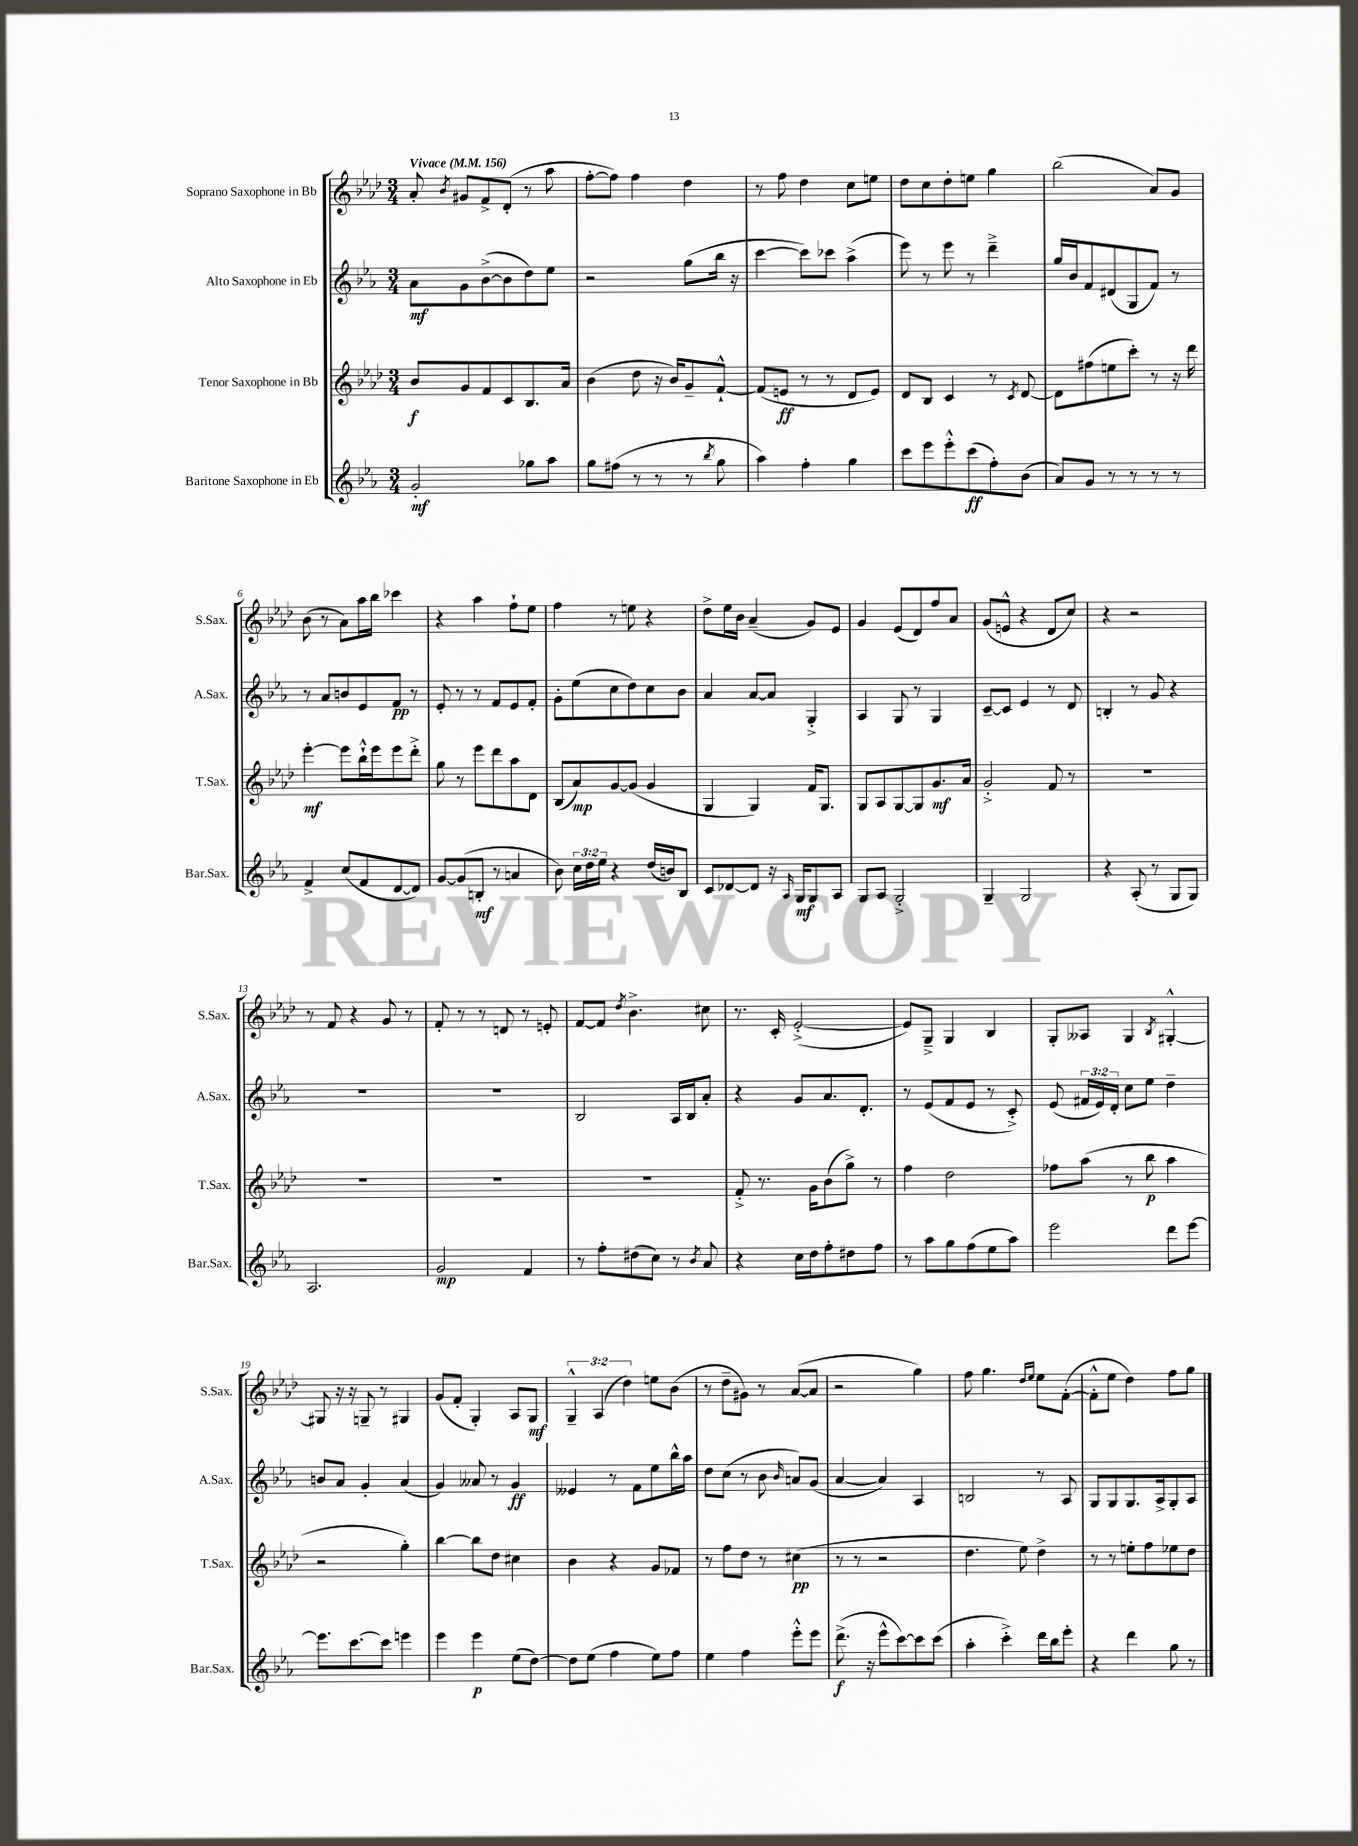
<<
\new StaffGroup <<
\new Staff = "s0" \with { instrumentName = "Soprano Saxophone in Bb" shortInstrumentName = "S.Sax." } {
    \clef treble \key aes \major \numericTimeSignature \time 3/4 \override Staff.TupletNumber.text = #tuplet-number::calc-fraction-text \tempo "Vivace" 4 = 156
    \autoBeamOff aes'8-. \acciaccatura { bes'8 } gis'8[ f'8-> des'8]-.( r8 aes''8 |
    f''8[~-. f''8]) f''4 des''4 |
    r8 f''8 des''4 c''8[ e''8] |
    des''8[ c''8 des''8-. e''8] g''4 |
    bes''2( aes'8[) g'8] |
    bes'8( r8 aes'8[) aes''16 bes''16] ces'''4 |
    r4 aes''4 f''8[-! ees''8] |
    f''4 r8 e''8 r4 |
    des''8[-> ees''16 bes'16] aes'4--( g'8[) ees'8] |
    g'4 ees'8[( des'8) f''8 aes'8] |
    g'8[( e'8]-^ r4 des'8[ c''8]) |
    r4 r2 |
    r8 f'8 r4 g'8 r8 |
    f'8-. r8 r8 d'8 r8 e'8-. |
    f'8[~ f'8] \acciaccatura { des''8 } bes'4.-> cis''8 |
    r8. c'16-. ees'2~-.->( |
    ees'8[) g8]---> g4 bes4 |
    g8[-. aeses8] g4 \acciaccatura { bes8 } gis4~-.-^ |
    gis8 r16 r16 g8-- r8 gis4 |
    g'8[( f'8]-. g4-.) aes8[ g8]\mf |
    \tuplet 3/2 { g4---^ aes4( des''4) } e''8[ bes'8]( |
    r8 des''8[-- gis'8]) r8 aes'8[~( aes'8] |
    r2 g''4) |
    f''8 g''4. \grace { des''16[ ees''16] } ees''8[ f'8]~-.( |
    f'8[-.-^ ees''8] des''4) f''8[ g''8] \bar "|." |
}
\new Staff = "s1" \with { instrumentName = "Alto Saxophone in Eb" shortInstrumentName = "A.Sax." } {
    \clef treble \key ees \major \numericTimeSignature \time 3/4 \override Staff.TupletNumber.text = #tuplet-number::calc-fraction-text
    \autoBeamOff aes'8[\mf g'8 bes'8~->( bes'8 d''8) ees''8] |
    r2 g''8[( bes''16] r16 |
    c'''4~ c'''8[) ces'''8] aes''4->( |
    ees'''8) r8 ees'''8 r8 d'''4---> |
    g''16[ bes'16 f'8 dis'8( g8 f'8]) r8 |
    r8 aes'8[ b'8 ees'8 f'8]\pp r8 |
    ees'8-. r8 r8 f'8[ ees'8 f'8]-. |
    g'8[-. ees''8( c''8 d''8) c''8 bes'8] |
    aes'4 aes'8[~ aes'8] g4-.-> |
    aes4 g8 r8 g4 |
    c'8[~-- c'8] ees'4 r8 d'8 |
    b4-. r8 g'8 r4 |
    R2. |
    R2. |
    bes2 aes16[ bes16 aes'8]-. |
    r4 g'8[ aes'8. d'8.]-. |
    r8 ees'8[( f'8 ees'8] r8 c'8-.->) |
    ees'8( \tuplet 3/2 { fis'16[ ees'16) d'16]-. } c''8[ ees''8] d''4-- |
    b'8[ aes'8] g'4-. aes'4( |
    g'4) aeses'8 r8 g'4\ff |
    eeses'4 r8 f'8[ ees''8 bes''16-^ aes''16] |
    d''8[ c''8]( r8 bes'8 \grace { bes'16 } a'8[) g'8]( |
    aes'4~ aes'4) aes4 |
    b2 r8 aes8 |
    g8[ g8 g8. aes16-> g8-. aes8] \bar "|." |
}
\new Staff = "s2" \with { instrumentName = "Tenor Saxophone in Bb" shortInstrumentName = "T.Sax." } {
    \clef treble \key aes \major \numericTimeSignature \time 3/4
    \autoBeamOff bes'8[\f g'8 f'8 c'8 bes8. aes'16] |
    bes'4( des''8 r16 bes'16[) g'8-- f'8]~-!-^ |
    f'8[( e'8]\ff r8 r8 des'8[ e'8]) |
    des'8[ bes8] c'4 r8 \acciaccatura { c'8 } des'8~ |
    des'8[ fis''8( e''8 c'''8]-.) r8 r16 des'''16 |
    ees'''4~-.\mf ees'''8[ bes''16-!-^ ees'''16 ees'''8 des'''8]-.-> |
    g''8 r8 ees'''8[ des'''8 aes''8 des'8] |
    bes8[( aes'8\mp) g'8~ g'8]( g'4 |
    g4 g4) f'16[ g8.] |
    g8[ aes8 g8~ g8 g'8.\mf aes'16] |
    g'2-.-> f'8 r8 |
    R2. |
    R2. |
    R2. |
    R2. |
    f'8-.-> r8. g'16[ bes'8( g''8]->) r8 |
    f''4 des''2 |
    fes''8[ aes''8]( r8 bes''8\p aes''4 |
    r2 g''4-.) |
    bes''4~ bes''8[ des''8] cis''4 |
    bes'4 r4 g'8[ fes'8] |
    r8 f''8[ des''8] r8 cis''4\pp( |
    r8 r8 r2 |
    des''4. ees''8) des''4-> |
    r8 r8 e''8[-. f''8 ees''8 des''8] \bar "|." |
}
\new Staff = "s3" \with { instrumentName = "Baritone Saxophone in Eb" shortInstrumentName = "Bar.Sax." } {
    \clef treble \key ees \major \numericTimeSignature \time 3/4 \override Staff.TupletNumber.text = #tuplet-number::calc-fraction-text
    \autoBeamOff g'2-.\mf ges''8[ aes''8] |
    g''8[ fis''8]( r8 r8 r8 \acciaccatura { bes''8 } g''8 |
    aes''4) f''4-. g''4 |
    c'''8[ ees'''8 ees'''8-.-^ c'''8\ff( f''8-.) bes'8]( |
    aes'8[) g'8] r8 r8 r8 r8 |
    f'4-> c''8[( f'8 d'8~ d'8]) |
    g'8[~ g'8( b8]-.\mf r8 a'4 |
    bes'8) \tuplet 3/2 { c''16[ d''16 ees''16] } r4 d''16[( b'16) bes8] |
    c'8[ des'8~ des'8] r16 \grace { aes16 } g16[\mf g8 aes8] |
    g8[ aes8] g2-.-> |
    g4-- g2 |
    r4 aes8-.( r8 g8[ g8]) |
    aes2. |
    g'2\mp f'4 |
    r8 f''8[-. dis''8( c''8]) r8 \acciaccatura { bes'8 } aes'8 |
    r4 c''16[ d''16 f''8-. dis''8 f''8] |
    r8 aes''8[ g''8 f''8( ees''8 aes''8]) |
    ees'''2 d'''8[ ees'''8]~ |
    ees'''8.[ c'''8.~ c'''8] e'''4 |
    ees'''4 ees'''4\p ees''8[( d''8]~) |
    d''8[ ees''8]( f''4 ees''8[) f''8] |
    ees''4 f''4 ees'''8[-.-^ ees'''8] |
    d'''8.->\f( r16 ees'''8[-^ c'''8~) c'''8 c'''8]( |
    aes''4-. c'''4-.->) d'''16[ bes''16 ees'''8]-. |
    r4 d'''4 g''8 r8 \bar "|." |
}
>>
>>
